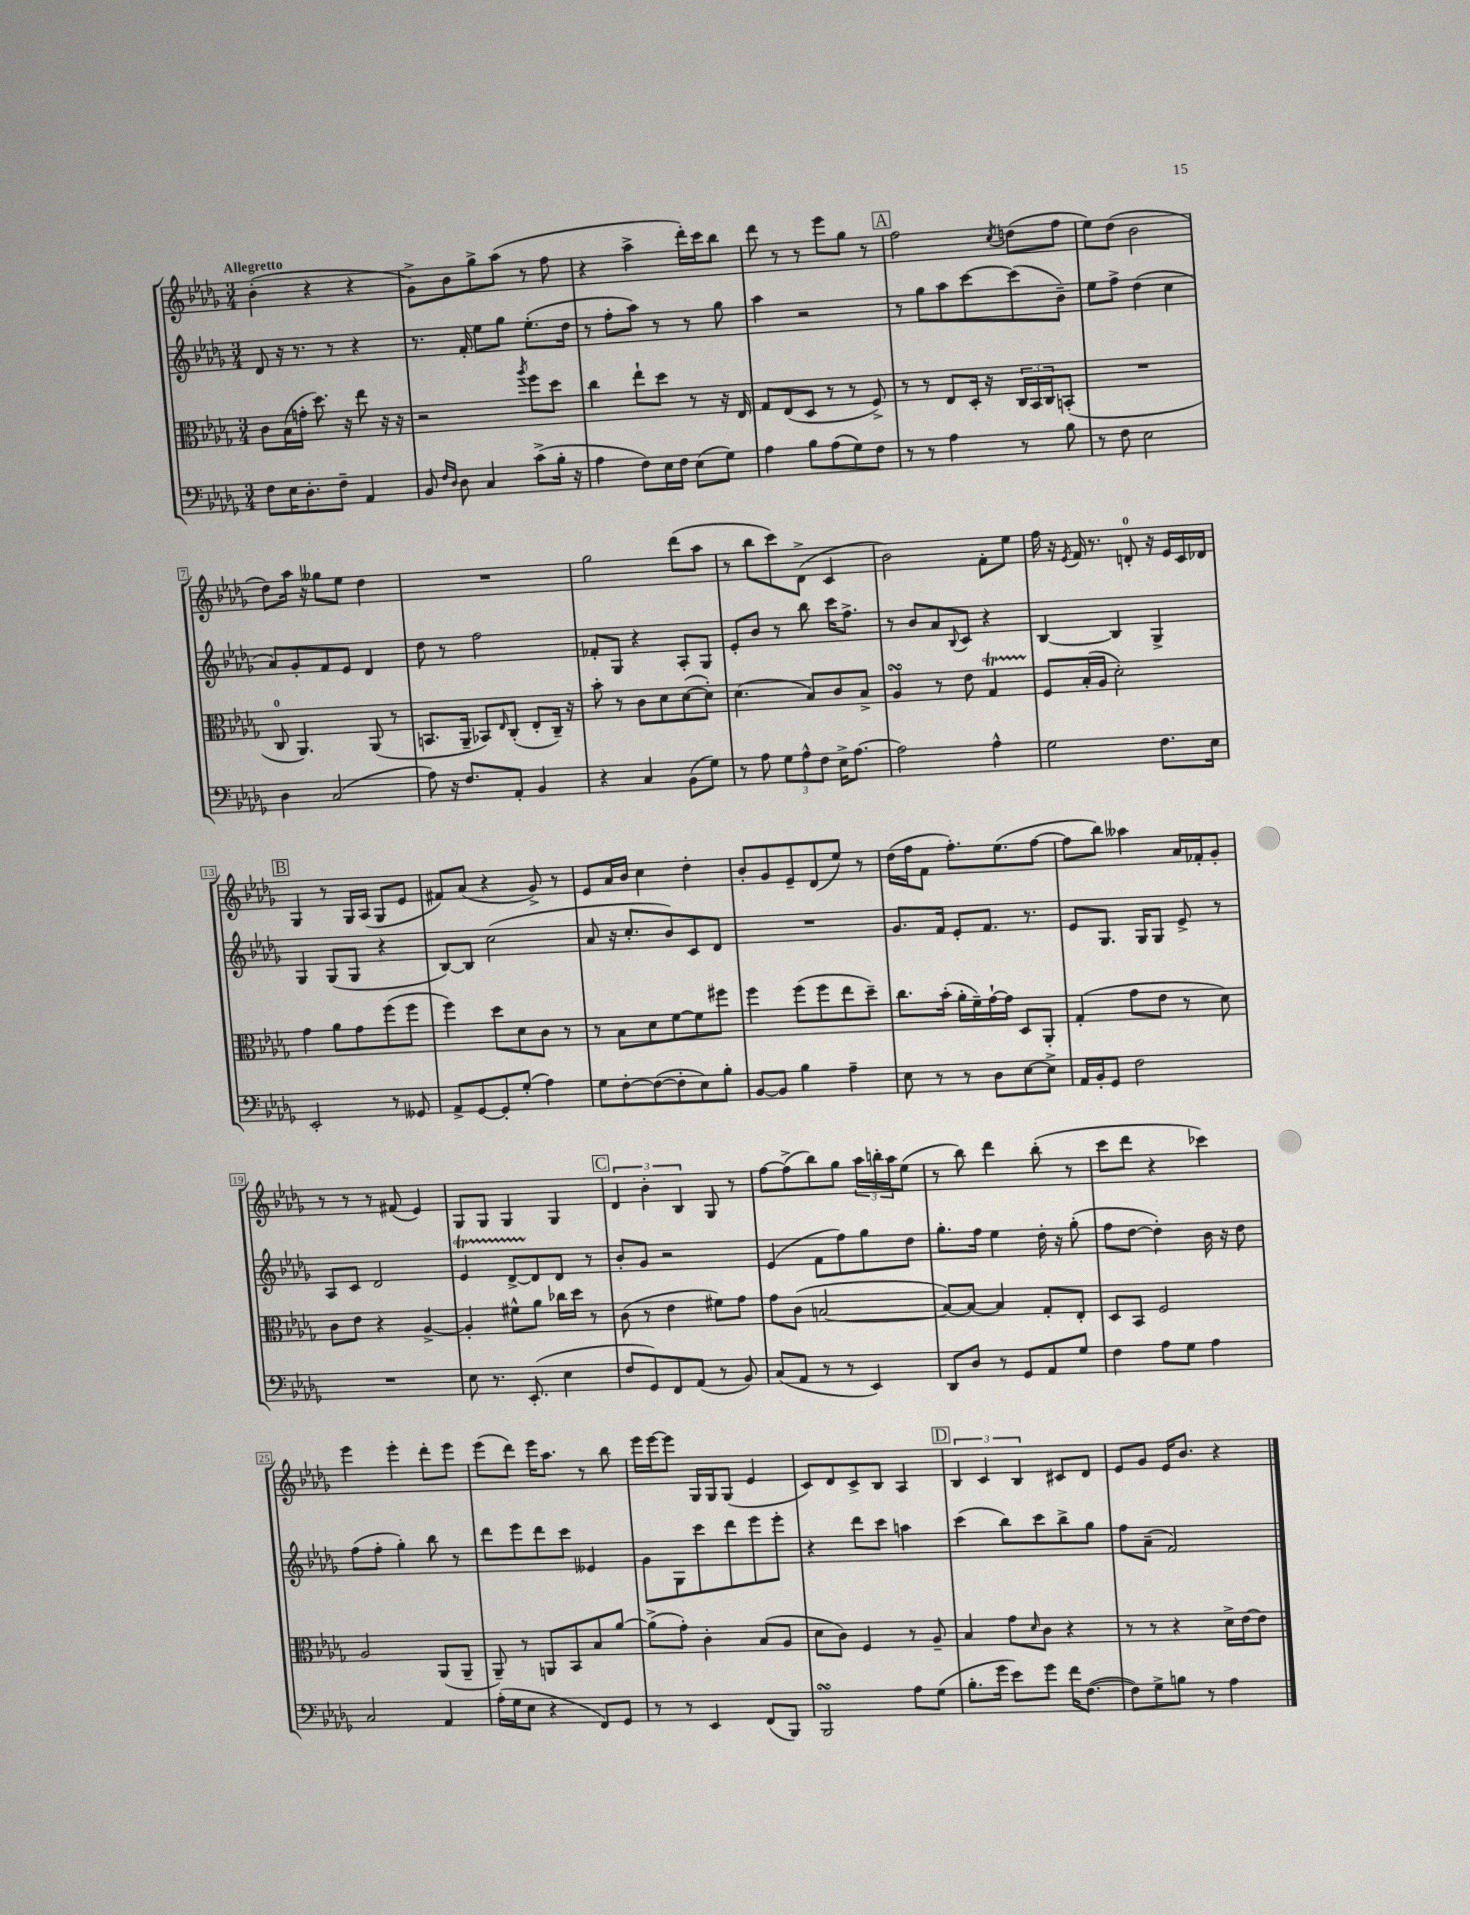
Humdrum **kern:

**kern	**kern	**kern	**kern
*part4	*part3	*part2	*part1
*staff4	*staff3	*staff2	*staff1
*clefF4	*clefC3	*clefG2	*clefG2
*k[b-e-a-d-g-]	*k[b-e-a-d-g-]	*k[b-e-a-d-g-]	*k[b-e-a-d-g-]
*M3/4	*M3/4	*M3/4	*M3/4
=1	=1	=1	=1
!	!	!	!LO:TX:a:B:t=Allegretto
8F\L	8c\L	8d-/	(4b-'\
16E-\K	(16B-\L	16r	.
8.D-'\	16gn'\JJ	8.r	.
.	8.dd-\)	.	4r
8F~\J	.	8r	.
.	16r	.	.
4AA-/	8ee-\	4r	4r
.	16r	.	.
.	16r	.	.
=2	=2	=2	=2
8BB-/	2r	8.r	8g-^\L)
16qqF/LL	.	.	.
16qqD-/JJ	.	.	.
8D-\	.	.	8b-\
.	.	16f'/	.
4C/	.	8ee-\L	8gg-^\
.	.	8gg-\J	(8aa-\J
.	8qaa-/	.	.
(8c^\L	8ff\L	(8.ee-'\L	8r
16B-'\Jk	8dd-\J	.	8ff\
16r	.	16dd-\Jk	.
=3	=3	=3	=3
4A-\	4cc\	8r	4r
.	.	8ff'\L	.
8F\L)	8ee-`\L	8aa-\J)	4aa-^\
16E-\L	8dd-\J	8r	.
16F\JJ	.	.	.
(8E-\L	8r	8r	16ddd-'\LL)
.	.	.	16ccc\J
8G-\J)	16r	8gg-\	8bb-\J
.	16E-/	.	.
=4	=4	=4	=4
4A-\	8G-/L	4aa-\	8ddd-\
.	(8E-/	.	8r
8B-\L	8D-/J	2r	8r
(8A-\	8r	.	8eee-\L
8G-\)	8r	.	8gg-\J
8F\J	8F^/)	.	8r
!!LO:REH:place=s1:t=A
=5	=5	=5	=5
8r	8r	8r	2ff\
8r	8r	8gg-\L	.
4A-\	8E-/L	8aa-\	.
.	16D-'/Jk	[8ccc\	.
.	16r	.	.
.	.	.	8qcc/
8r	24C/LL	(8ccc\]	(8ddn\L
.	24BB-/	.	.
.	24C/J	.	.
8B-\	(8BBn'/J	8b-~\J)	8ff\J
=6	=6	=6	=6
8r	2.r	8ee-\L	8ee-\L)
8F\	.	8ff^\J	(8dd-\J
2E-\	.	(4dd-\	2b-\
.	.	4cc\	.
!!LO:LB:g=z
=7	=7	=7	=7
4D-\	8C/	8a-/L)	8dd-\L)
.	4.AA-/)	8g-'/	16aa-\Jk
.	.	.	16r
(2C/	.	8f/	8gg--X\L
.	.	8e-/J	8ee-\J
.	(8AA-/	4d-/	4dd-\
.	8r	.	.
=8	=8	=8	=8
8A-\)	8.BBn/L	8dd-\	2.r
16r	.	8r	.
8.F/L	16AA-~/Jk	.	.
.	8BB-X/L)	2ff\	.
.	16qqE-/	.	.
8AA-'/J	(8C'/J	.	.
4BB-/	8E-'/L	.	.
.	16C~/Jk)	.	.
.	16r	.	.
=9	=9	=9	=9
4r	8b-'\	8f-X'/L	2gg-\
.	8r	8G-/J	.
4C/	8c\L	4r	.
.	8d-\	.	.
(8BB-\L	([8d-\	8A-'/L	(8ddd-\L
8G-\J)	8d-'\J])	8G-/J	8aa-\J
=10	=10	=10	=10
8r	(4.d-\	8e-'/L	8r
8A-\	.	8b-/J	8bb-\L
12G-\L	.	8r	8ccc\)
12A-^^\	.	.	.
.	8B-/L)	8bb-\	(8d-^\J
12F\J	.	.	.
16E-^\KL	8c/	16ccc\KL	4c/
[8.A-\J	.	8.ff^\J	.
.	8B-^/J	.	.
=11	=11	=11	=11
2A-\]	4A-sSSS/	8r	2b-\)
.	.	8b-/L	.
.	8r	8a-/	.
.	.	8qqB-/	.
.	8e-\	8c/J	.
4A-^^\	4G-T/	4r	8f'\L
.	.	.	8ee-\J
=12	=12	=12	=12
2G-\	8F/L	[4B-/	16ff\
.	.	.	16r
.	.	.	8qe-/
.	(16B-'/L	.	16f/
.	16A-/JJ	.	8.r
.	2d-'\)	4B-/]	.
.	.	.	8dn'/
8.F\L	.	4G-^/	16r
.	.	.	16e-/LL
.	.	.	16c/
16E-\Jk	.	.	16d-X/JJ
!!LO:LB:g=z
!!LO:REH:place=s1:t=B
=13	=13	=13	=13
2EE-'/	4g-\	4G-/	4G-/
.	8a-\L	(8G-/L	8r
.	8g-\	8G-/J	16G-/LL
.	.	.	(16A-/JJ
8r	(8ff\	4r	8G-/L
8GG--X/	8ff\J	.	8e-/J
=14	=14	=14	=14
8AA-^/L	4ff\)	[8B-/L)	8f#X/L)
[8GG-/	.	8B-/J]	(8a-/J
8GG-'/]	8dd-\L	(2cc\	4r
(8G-'/J	8d-\	.	.
4A-\)	8c\J	.	8g-^/)
.	8r	.	8r
=15	=15	=15	=15
8G-\L	8r	8a-/	8e-/L
[8F'\	8B-\L	16r	16a-/L
.	.	8.cc'/L	16b-/JJ
(8F\_	8d-\	.	4cc\
8F'\]	[8f\	8b-/)	.
8E-\)	8f\]	8c/	4dd-'\
8B-'\J	8ff#X\J	8d-/J	.
=16	=16	=16	=16
[8BB-/L	4ff\	2.r	8b-'/L
8BB-/J]	.	.	8g-/
4B-\	(8ff\L	.	8e-~/
.	8ff\	.	(8d-/
4A-~\	8ee-\	.	8ee-/J)
.	8dd-~\J)	.	8r
=17	=17	=17	=17
8E-\	8.cc\L	8.g-/L	(16dd-\LL
.	.	.	16ff\J
8r	.	.	8f\J
.	(16b-'\Jk	16f/Jk	.
8r	16a-'\LL	8e-'/L	8.ff'\L)
.	16f~\)	.	.
8D-\L	[16g-`\	8.f/J	.
.	16g-\JJ]	.	(8.ee-\
[8E-\	8D-/L	.	.
.	.	8.r	.
8E-^\J]	8AA-'/J	.	[8ff\J
=18	=18	=18	=18
16AA-/LL	(4G-'/	8e-/L	8ff\L]
16BB-'/J	.	.	.
8GG-/J	.	8.G-/J	8bb-\J)
2F\	8g-\L	.	4aa--X\
.	.	16G-/KL	.
.	8e-\J	8G-/J	.
.	8r	8e-^/	16a-/LL
.	.	.	16f-X'/J
.	8d-\)	8r	8g-'/J
!!LO:LB:g=z
=19	=19	=19	=19
2.r	8c\L	8A-/L	8r
.	8e-\J	8c/J	8r
.	4r	2d-/	8r
.	.	.	(8f#X/
.	[4A-^/	.	4e-/)
=20	=20	=20	=20
8E-\	4A-'/]	4e-T/	8G-/L
8.r	.	.	8G-/J
.	8f#X^^\L	[8d-TTT^/L	4G-/
(8.EE-'/	.	.	.
.	8a-\J	8d-/]	.
4E-\	16cc-X\LL	8d-/J	4G-/
.	16dd-\JJ	.	.
.	8r	8r	.
!!LO:REH:place=s1:t=C
=21	=21	=21	=21
8F/L	(8c\	8b-'/L	6d-/
8GG-/)	8r	8g-/J	.
.	.	.	6b-'\
8FF/	4e-\	2r	.
.	.	.	6B-/
(8AA-/J	.	.	.
8r	8f#X\L)	.	8G-/
8BB-/)	8g-\J	.	8r
=22	=22	=22	=22
(8C/L	8g-\L	(4e-/	[8ff\L
8AA-/J	(8c\J	.	(8ff^\]
8r	[2Bn/	8f\L	8bb-\)
8r	.	8ff\)	8gg-\J
4EE-/)	.	8gg-\	24aa-\LL
.	.	.	24bbn'\
.	.	.	24aa-\J
.	.	8dd-\J	(8ee-\J
=23	=23	=23	=23
8DD-/L	8B/L_)	8.gg-'\L	8r
8D-/J	8B/J_	.	8bb-\)
.	.	16ff\Jk	.
8r	4B/]	4ee-\	4ddd-\
8GG-/L	.	.	.
8AA-/	8G-'/L	16dd-'\	(8bb-'\
.	.	16r	.
8G-/J	8E-'/J	(8gg-'\	8r
=24	=24	=24	=24
4F\	8D-/L	8ff\L	8ccc\L
.	8BB-/J	[8dd-\J	8ddd-\J
8A-\L	2F/	4dd-'\])	4r
8G-\J	.	.	.
4A-\	.	16b-\	4ccc-X\)
.	.	16r	.
.	.	8dd-\	.
!!LO:LB:g=z
=25	=25	=25	=25
2C/	2A-/	(8ff\L	4eee-\
.	.	8ff'\J	.
.	.	4gg-'\)	4eee-'\
4AA-/	(8AA-/L	8bb-\	8ddd-'\L
.	8AA-~/J	8r	8eee-\J
=26	=26	=26	=26
(16A-'\LL	8AA-~/)	8ddd-\L	(8eee-\L
16G-\J	.	.	.
8E-\J	8r	8eee-\	8ddd-\J)
4r	8AAn/L	8ddd-\	16eee-\KL
.	.	.	8.aa-\J
.	8BB-/	8ccc\J	.
8FF/L)	8B-/	4e--X/	8r
8GG-/J	[8a-/J	.	8bb-\
=27	=27	=27	=27
8r	(8a-^\L]	8g-\L	16eee-\LL
.	.	.	[16eee-\J
8r	8g-'\J)	8G-\	8eee-\J]
4EE-/	4c'\	8ccc\	16G-/LL
.	.	.	16G-/J
.	.	8ddd-\	(8G-/J
(8FF/L	(8B-/L	8eee-\	4e-/
8BBB-/J)	8A-/J	8eee-'\J	.
=28	=28	=28	=28
2BBB-sSSS/	8d-\L	4r	8c/L)
.	8c\J)	.	8d-/
.	4F/	8ddd-\L	8c^/
.	.	8ccc\J	8B-/J
8A-\L	8r	4aan\	4A-/
(8G-\J	8A-~/	.	.
!!LO:REH:place=s1:t=D
=29	=29	=29	=29
8.B-'\L	4B-/	(4ccc\	6B-/
.	.	.	6c/
16g-\Jk	.	.	.
8e-\L)	8g-\L	8bb-\L)	.
.	.	.	6B-/
.	16qqd-/	.	.
8g-\J	8c\J	8ccc\	.
16f\KL	4r	8bb-^\	8c#X/L
([8.F\J	.	.	.
.	.	8gg-\J	8d-/J
=30	=30	=30	=30
8F\L])	8r	8ff\L	8e-/L
8G-^\	8r	(8a-~\J	8g-/J
8Bn\J	4r	2f/)	16e-/KL
.	.	.	8.b-/J
8r	.	.	.
4A-\	16d-^\LL	.	4r
.	[16e-\J	.	.
.	8e-\J]	.	.
==	==	==	==
*-	*-	*-	*-
